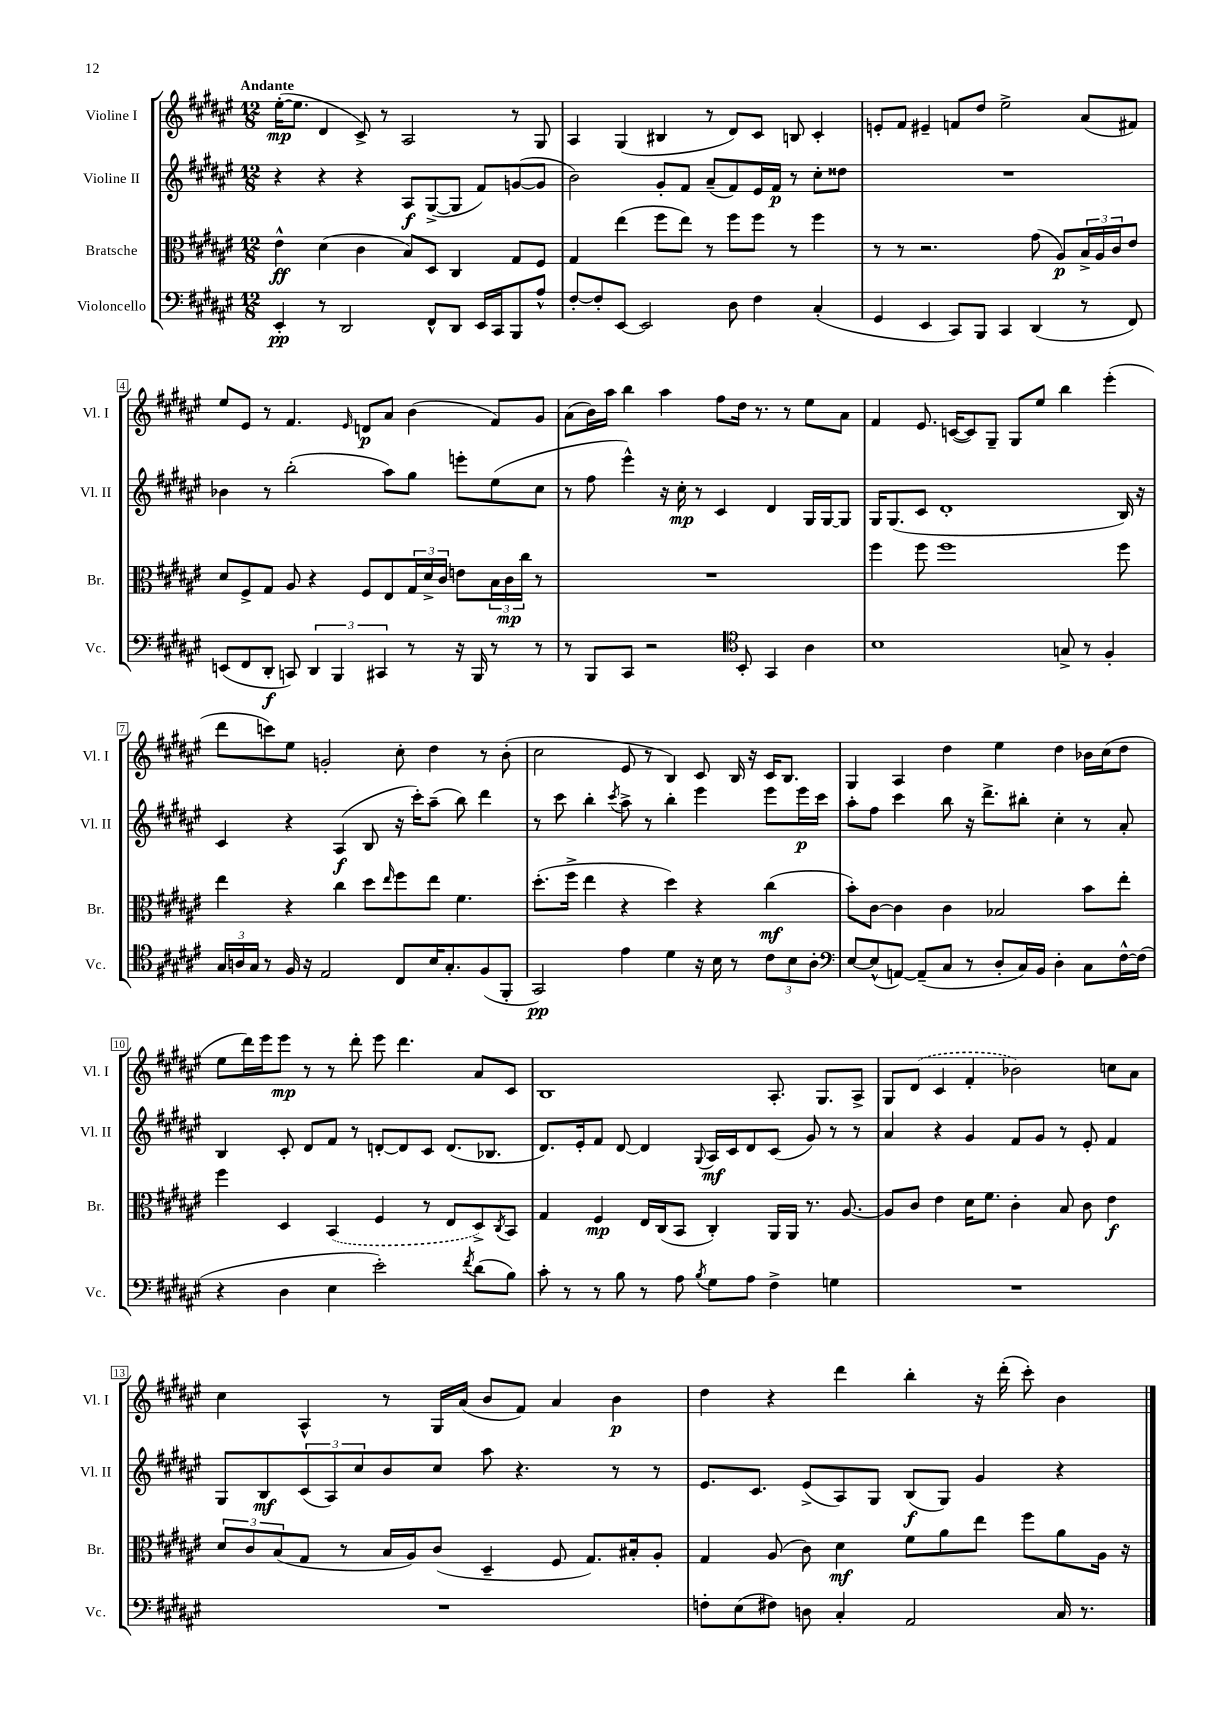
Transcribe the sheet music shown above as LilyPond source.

<<
\new StaffGroup <<
\new Staff = "s0" \with { instrumentName = "Violine I" shortInstrumentName = "Vl. I" } {
    \clef treble \key fis \major \numericTimeSignature \time 12/8 \tempo "Andante"
    eis''16~-.\mp( eis''8. dis'4 cis'8->) r8 ais2 r8 gis8 |
    ais4 gis4( bis4 r8 dis'8) cis'8 b8 cis'4-. |
    e'8-. fis'8 eis'4-- f'8 dis''8 eis''2-> ais'8( fis'8) |
    eis''8 eis'8 r8 fis'4. \grace { eis'16 } d'8\p ais'8 b'4( fis'8) gis'8 |
    ais'8( b'16) ais''16 b''4 ais''4 fis''8 dis''16 r8. r8 eis''8 ais'8 |
    fis'4 eis'8. c'16~( c'8) gis8-- gis8 eis''8 b''4 eis'''4-.( |
    dis'''8 c'''8) eis''8 g'2-. cis''8-. dis''4 r8 b'8-.( |
    cis''2 eis'8 r8 b4) cis'8 b16 r16 cis'16 b8. |
    gis4 ais4 dis''4 eis''4 dis''4 bes'16 cis''16( dis''8 |
    eis''8 dis'''16) eis'''16 eis'''8\mp r8 r8 dis'''8-. eis'''8 dis'''4. ais'8 cis'8 |
    b1 ais8.-. gis8. ais8-> |
    gis8 \once \slurDashed dis'8( cis'4 fis'4-. bes'2) c''8 ais'8 |
    cis''4 ais4-^ r8 gis16 ais'16( b'8 fis'8) ais'4 b'4\p |
    dis''4 r4 dis'''4 b''4-. r16 dis'''16-.( cis'''8-.) b'4 \bar "|." |
}
\new Staff = "s1" \with { instrumentName = "Violine II" shortInstrumentName = "Vl. II" } {
    \clef treble \key fis \major \numericTimeSignature \time 12/8
    r4 r4 r4 ais8\f gis8~->( gis8 fis'8) g'8~( g'8 |
    b'2) gis'8-. fis'8 ais'8--( fis'8) eis'16 fis'16\p r8 cis''8-. disis''8 |
    R1. |
    bes'4 r8 b''2-.( ais''8) gis''8 e'''8-. eis''8( cis''8 |
    r8 fis''8 eis'''4-^) r16 cis''16-.\mp r8 cis'4 dis'4 gis16 gis16~ gis8 |
    gis16 gis8.( cis'8 dis'1-. b16) r16 |
    cis'4 r4 ais4\f( b8 r16 cis'''16-.) ais''8--( b''8) dis'''4 |
    r8 cis'''8 b''4-. \acciaccatura { cis'''8 } ais''8-> r8 b''4-. eis'''4 eis'''8 eis'''16\p cis'''16 |
    ais''8-. fis''8 cis'''4 b''8 r16 dis'''8.-> bis''8-. cis''4-. r8 ais'8-. |
    b4 cis'8-. dis'8 fis'8 r8 d'8~-. d'8 cis'8 d'8.( bes8. |
    dis'8.) eis'16-. fis'8 dis'8~ dis'4 \appoggiatura { gis8 } ais16\mf cis'16 dis'8 cis'8( gis'8) r8 r8 |
    ais'4 r4 gis'4 fis'8 gis'8 r8 eis'8-. fis'4 |
    gis8 b8\mf \tuplet 3/2 { cis'8( ais8) cis''8 } b'8 cis''8 ais''8 r4. r8 r8 |
    eis'8. cis'8. eis'8->( ais8) gis8 b8\f( gis8) gis'4 r4 \bar "|." |
}
\new Staff = "s2" \with { instrumentName = "Bratsche" shortInstrumentName = "Br." } {
    \clef alto \key fis \major \numericTimeSignature \time 12/8
    eis'4-^\ff dis'4( cis'4 b8) dis8 cis4 gis8 fis8 |
    gis4 eis''4( fis''8 eis''8) r8 fis''8 fis''8 r8 fis''4 |
    r8 r8 r2. gis'8( ais8\p) \tuplet 3/2 { b16-> ais16 cis'16 } eis'8 |
    dis'8 fis8-> gis8 ais8 r4 fis8 eis8 \tuplet 3/2 { gis16 dis'16-> cis'16 } e'8 \tuplet 3/2 { b16 cis'16\mp cis''16 } r8 |
    R1. |
    fis''4 fis''8 fis''1 fis''8 |
    eis''4 r4 cis''4 dis''8 \grace { eis''16 } fis''8 eis''8 fis'4. |
    dis''8.-.( fis''16-> eis''4 r4 dis''4) r4 cis''4\mf( |
    b'8-.) cis'8~ cis'4 cis'4 bes2 b'8 eis''8-. |
    fis''4 dis4 \once \slurDashed b,4( fis4 r8 eis8 dis8->) \acciaccatura { cis8 } b,8 |
    gis4 fis4\mp eis16 cis16( b,8 cis4-.) ais,16 ais,16 r8. ais8.~ |
    ais8 cis'8 eis'4 dis'16 fis'8. cis'4-. b8 cis'8 eis'4\f |
    \tuplet 3/2 { dis'8 cis'8 b8( } gis8 r8 b16 ais16) cis'8( dis4-- fis8 gis8.) bis16-. ais8-. |
    gis4 ais8( cis'8) dis'4\mf fis'8 ais'8 eis''8 fis''8 ais'8 ais16 r16 \bar "|." |
}
\new Staff = "s3" \with { instrumentName = "Violoncello" shortInstrumentName = "Vc." } {
    \clef bass \key fis \major \numericTimeSignature \time 12/8
    eis,4-.\pp r8 dis,2 fis,8-^ dis,8 eis,16 cis,16 b,,8 ais8-^ |
    fis8~-. fis8-. eis,8~ eis,2 dis8 fis4 cis4-.( |
    gis,4 eis,4 cis,8) b,,8 cis,4 dis,4( r8 fis,8) |
    e,8( fis,8 dis,8-.\f c,8) \tuplet 3/2 { dis,4 b,,4 cis,4 } r8 r16 b,,16 r8 r8 |
    r8 b,,8 cis,8 r2 \clef tenor b,8-. gis,4 ais4 |
    b1 g8-> r8 fis4-. |
    \tuplet 3/2 { gis16 a16 gis16 } r8 fis16 r16 eis2 cis8 b16 gis8.-. fis8( fis,8-. |
    gis,2\pp) eis'4 dis'4 r16 b16 r8 \tuplet 3/2 { cis'8 b8 ais8-. } |
    \clef bass eis8~ eis8-^( a,8~) a,8--( cis8 r8 dis8-. cis16) b,16 dis4-. cis8 fis16~-^ fis16( |
    r4 dis4 eis4 eis'2-.) \acciaccatura { fis'8 } dis'8( b8) |
    cis'8-. r8 r8 b8 r8 ais8 \acciaccatura { b8 } gis8 ais8 fis4-> g4 |
    R1. |
    R1. |
    f8-. eis8( fis8) d8 cis4-. ais,2 cis16 r8. \bar "|." |
}
>>
>>
\layout { \context { \Score \override BarNumber.stencil = #(make-stencil-boxer 0.1 0.3 ly:text-interface::print) } }
